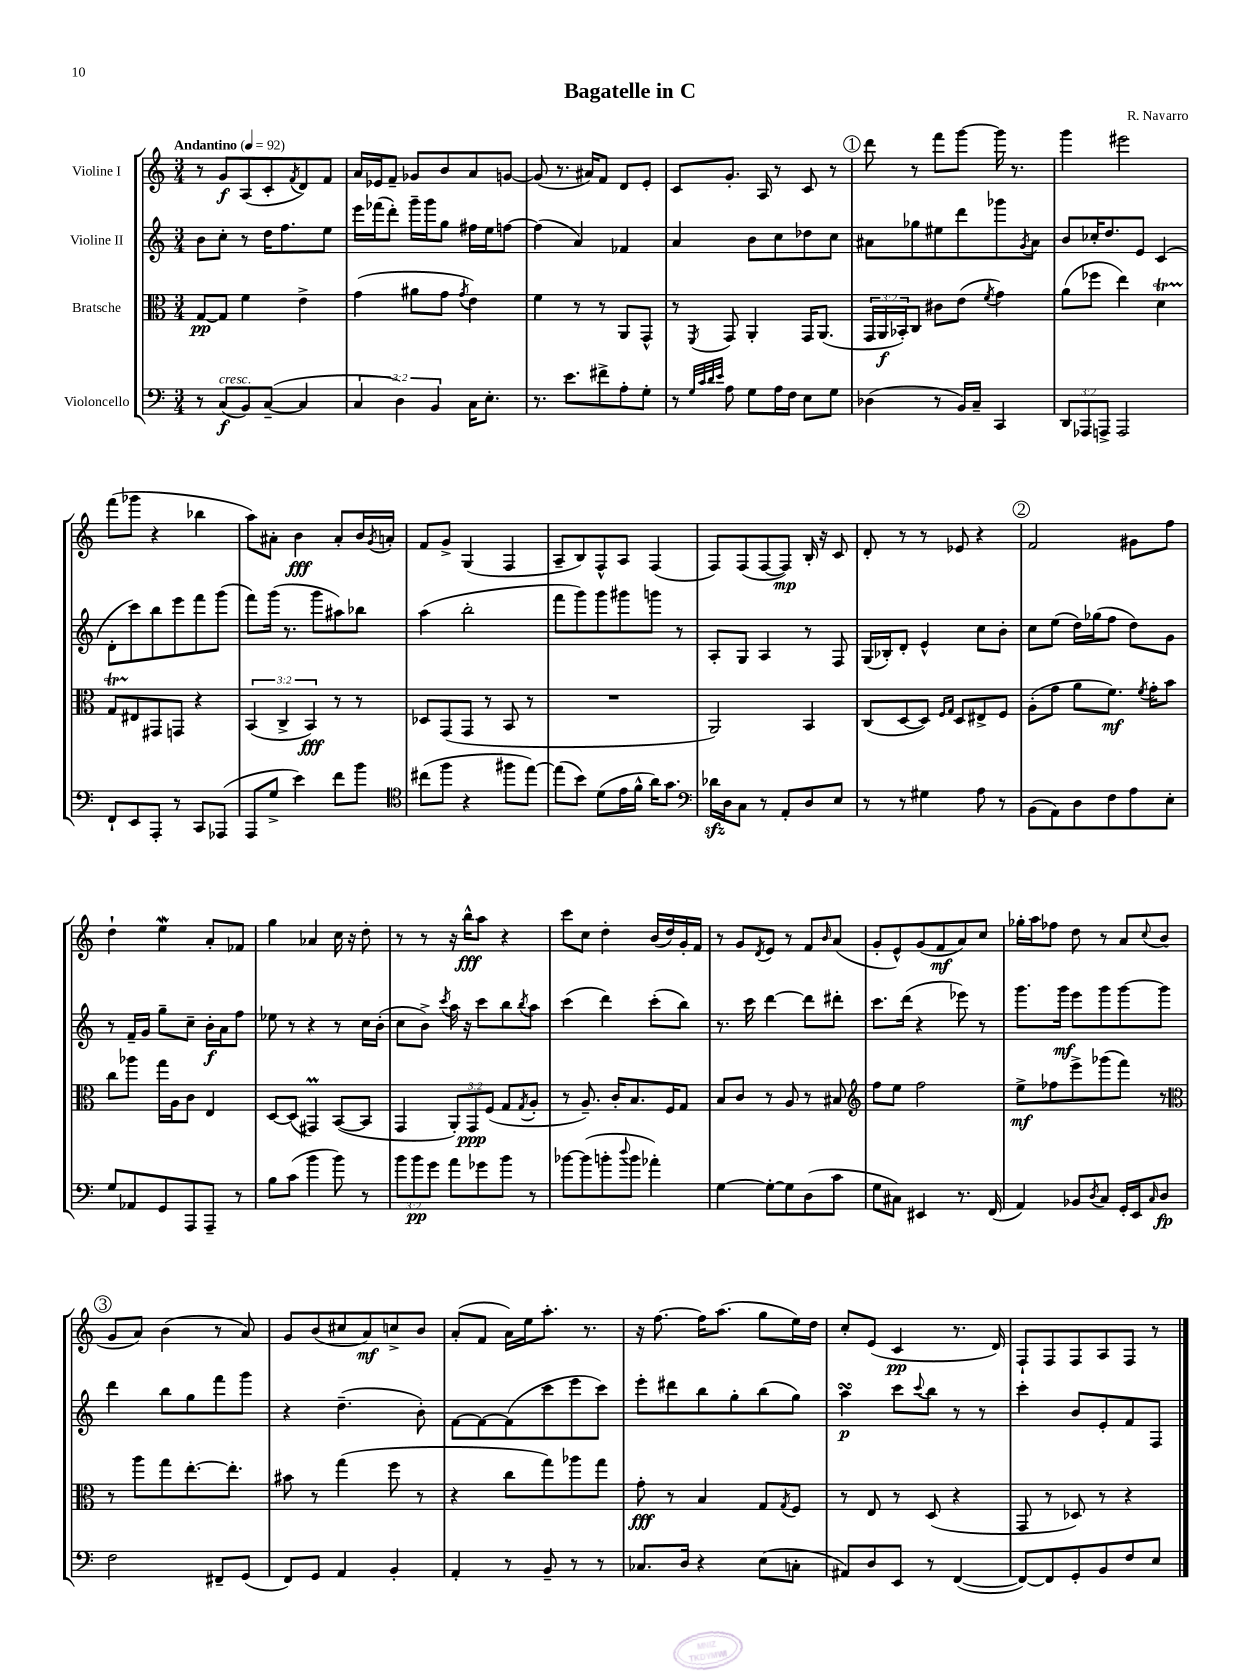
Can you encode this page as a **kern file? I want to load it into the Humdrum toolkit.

**kern	**kern	**kern	**kern
*staff4	*staff3	*staff2	*staff1
*clefF4	*clefC3	*clefG2	*clefG2
*k[]	*k[]	*k[]	*k[]
*M3/4	*M3/4	*M3/4	*M3/4
*MM92	*MM92	*MM92	*MM92
8r	[8G/L	8b\L	8r
(8C/L	8G/]J	8cc'\J	8g/L
8BB/)	4f\	8r	(8A/
([8C~/J	.	16dd\LK	8c'/
.	.	8.ff\	.
.	.	.	8qf/
4C/]	4e^\	.	8d/)
.	.	8ee\J	8f/J
=	=	=	=
6C/	(4g\	16eee\LL	16a/LL
.	.	(16fff-\J	16e-/J
.	.	8ddd'\J)	8f~/J
6D\)	.	.	.
.	8a#\L	16ggg~\LL	8g-/L
.	.	16ggg\J	.
6BB/	.	.	.
.	8g\J	8gg\J	8b/
.	8qg/	.	.
16C\LK	4e\)	16ff#\LL	8a/
8.E'\J	.	16ee\J	.
.	.	[8ff\J	[8g/J
=	=	=	=
8.r	4f\	(4ff\]	(8g/]
.	.	.	8.r
8.e\L	.	.	.
.	8r	4a/)	.
.	.	.	16a#/LK)
8f#^\	8r	.	8f/J
8A'\	8AA/L	4f-/	8d/L
8G'\J	8GG^^/J	.	8e'/J
=	=	=	=
8r	8r	4a/	8c/L
32qqG/LLL	.	.	.
32qqc/	.	.	.
32qqd/	.	.	.
32qqe/JJJ	8qFF/	.	.
8A\	8GG/	.	8.g'/J
8G\L	4AA'/	8b\L	.
.	.	.	16A/
16A\L	.	8cc\	8r
16F\JJ	.	.	.
8E\L	16GG/LK	8dd-\	8c/
.	(8.AA/J	.	.
8G\J	.	8cc\J	8r
=	=	=	=
(4D-\	24GG/LL	8a#\L	8ddd\
.	24AA/	.	.
.	24BB-'/J)	.	.
.	8C/J	8gg-\	8r
8r	8c#\L	8ee#\	8fff\L
16BB/LL)	(8e\J	8ddd\	[8ggg\J
16C~/JJ	.	.	.
.	8qf/	.	.
4CC/	4g\)	8ggg-\	16ggg\]
.	.	.	8.r
.	.	8qg/	.
.	.	8a#\J	.
=	=	=	=
12DD/L	(8a\L	8b/L	4ggg\
12AAA-/	.	.	.
.	8ff-\J	16cc-'/K	.
12AAA^/J	.	.	.
.	.	8.dd/	.
2AAA/	4ee\)	.	2eee#\
.	.	8e/J	.
.	4d\	(4c/	.
=	=	=	=
8FF`/L	8G/L	8d'\L	(8fff\L
8EE/	8E#/	8ccc\)	8ggg-\J
8AAA'/J	8GG#/	8bb\	4r
8r	8GG/J	8eee\	.
8CC/L	4r	8fff\	4bb-\
(8AAA-/J	.	(8ggg\J	.
=	=	=	=
8AAA/L	(6BB/	8fff\L)	8aa\L)
8G^/J	.	(16ggg\Jk	8a#'\J
.	6C^/	.	.
.	.	8.r	.
4e\)	.	.	4b\
.	6BB/)	.	.
.	.	8ggg\L	.
8f\L	8r	8aa#\)	8a#'/L
8b\J	8r	8bb-\J	16b/L
.	.	.	8qg/
.	.	.	16a'/JJ
=	=	=	=
*clefC4	*	*	*
(8cc#\L	8D-/L	(4aa\	8f/L
8ff\J	(8GG/	.	8g^/J
4r	8GG/J	2bb'\	(4G/
.	8r	.	.
8ff#\L	8BB/	.	4F/
[8ee\J)	8r	.	.
=	=	=	=
(8ee\]L	2.r	8fff\L	8A~/L
8b\J)	.	8ggg\)	8B/)
(8d\L	.	8ggg\	8F^^/
16e\L	.	8ggg#\	8A/J
16f^^\JJ	.	.	.
16a\LK)	.	8ggg\J	(4F/
8.g\J	.	.	.
.	.	8r	.
=	=	=	=
*clefF4	*	*	*
16d-\LL	2AA/)	8A'/L	8F/L)
16D\J	.	.	.
8C\J	.	8G/J	(8F/
8r	.	4A/	[8F/
8AA'/L	.	.	8F/]J)
8D/	4BB/	8r	16B'/
.	.	.	16r
8E/J	.	8F/	8c/
=	=	=	=
8r	(8C/L	(16G/LL	8d'/
.	.	16B-'/J)	.
8r	[8D/	8d'/J	8r
4G#\	8D/]J)	4e^^/	8r
.	16qqF/LL	.	.
.	16qqG/JJ	.	.
.	8D/L	.	8e-/
8A\	8E#^/	8cc\L	4r
8r	8F/J	8b'\J	.
=	=	=	=
(8BB\L	(8A'\L	8cc\L	2f/
8AA\)	8g\J	(8ee\J	.
8D\	8a\L	16dd\LL)	.
.	.	(16gg-\J	.
8F\	8.f\J)	8ff\J	.
8A\	.	8dd\L)	8g#\L
.	8qf/	.	.
.	16g'\LK	.	.
8E'\J	8b\J	8g\J	8ff\J
=	=	=	=
8G/L	8cc\L	8r	4dd`\
8AA-/	8aa-\J	16f~/LL	.
.	.	16g/JJ	.
8GG/	16gg\LL	8gg~\L	4ee\
.	16A\J	.	.
8AAA/	8c\J	8cc~\J	.
8AAA~/J	4E/	16b'\LL	8a'/L
.	.	16a\J	.
8r	.	8ff\J	8f-/J
=	=	=	=
8B\L	[8D/L	8ee-\	4gg\
(8c\J	(8D/]J	8r	.
4b\	4GG#/)	4r	4a-/
8b\)	([8BB/L	8r	16cc\
.	.	.	16r
8r	8BB/]J	16cc\LL	8dd'\
.	.	(16b'\JJ	.
=	=	=	=
12b\L	4GG/	8cc\L	8r
12b\	.	.	.
.	.	8b^\J)	8r
12g\J	.	.	.
.	.	8qccc/	.
8a\L	12AA'/L)	16aa\	16r
.	.	16r	16bb^^\LK
.	12GG/	.	.
8g-\	.	8ccc\L	8aa\J
.	(12F/J	.	.
8b\J	8G/L	8bb\	4r
.	8qG/	8qbb/	.
8r	8A'/J	8aa\J	.
=	=	=	=
[8b-\L	8r	(4ccc\	8ccc\L
(8b-\]	8.A~/)	.	8cc\J
8b'\	.	4ddd\)	4dd'\
.	16c'/LK	.	.
8qqdd/	.	.	.
8b\J	8.B/	.	.
4a-'\)	.	(8ccc'\L	(16b/LL
.	16F/K	.	16dd/)
.	8G/J	8bb\J)	16g'/
.	.	.	16f/JJ
=	=	=	=
[4G\	8B/L	8.r	8r
.	8c/J	.	8g/L
.	.	16ccc\	.
.	.	.	8qd/
8G'\_L	8r	[4ddd\	8e/J
8G\]	8A/	.	8r
(8D\	8r	8ddd\]L	8f/L
.	.	.	16qqb/
8c\J	8B#/	8ddd#'\J	(8a/J
=	=	=	=
*	*clefG2	*	*
8G\L	8ff\L	8.ccc\L	8g'/L
8C#\J)	8ee\J	.	8e^^/)
.	.	(16ddd\Jk	.
4EE#/	2ff\	4r	(8g/
.	.	.	8f/
8.r	.	8eee-\)	8a/)
.	.	8r	8cc/J
(16FF/	.	.	.
=	=	=	=
4AA/)	8ee^\L	8.ggg\L	16gg-'\LL
.	.	.	16aa\J
.	8ff-\	.	8ff-\J
.	.	16ggg\Jk	.
8BB-/L	8eee^\	8eee\L	8dd\
8qD/	.	.	.
8C/J	(8ggg-\	8ggg\	8r
16GG'/LL	8fff\J)	[8ggg\	8a/L
16EE/J	.	.	.
16qqC/	.	.	8qqcc/
8D/J	8r	8ggg\]J	(8b/J
=	=	=	=
*	*clefC3	*	*
2F\	8r	4ddd\	8g/L
.	8aa\L	.	8a/J)
.	8gg\	8bb\L	(4b\
.	[8.ee'\	8gg\	.
8FF#~/L	.	8fff\	8r
.	8.ee'\]J	.	.
(8GG/J	.	8ggg\J	8a/)
=	=	=	=
8FF/L)	8b#\	4r	8g/L
8GG/J	8r	.	(8b/
4AA/	(4gg\	(4.dd~\	8cc#/
.	.	.	8a/)
4BB'/	8ff\	.	8cc^/
.	8r	8b'\)	8b/J
=	=	=	=
4AA'/	4r	[8f\L	(8a'/L
.	.	8f\_	8f/J
8r	8cc\L	(8f\]	16a\LL)
.	.	.	16ee\J
8BB~/	8gg\)	8ccc\	8.aa'\J
8r	8aa-\	8eee\	.
.	.	.	8.r
8r	8gg\J	8ccc\J)	.
=	=	=	=
8.C-/L	8g'\	8eee'\L	16r
.	.	.	[8.ff\
.	8r	8ddd#\	.
16D/Jk	.	.	.
4r	4B/	8bb\	16ff\]LK
.	.	.	(8.aa\J
.	.	8gg'\	.
(8E\L	8G/L	(8bb\	8gg\L
.	8qG/	.	.
8C'\J	8F/J	8gg\J)	16ee\L)
.	.	.	16dd\JJ
=	=	=	=
8AA#/L)	8r	4aa\	8cc'/L
8D/	8E/	.	(8e/J
8EE/J	8r	8ccc\L	4c/
.	.	8qqccc/	.
8r	(8D/	8bb\J	.
([4FF/	4r	8r	8.r
.	.	8r	.
.	.	.	16d/)
=	=	=	=
8FF/_L)	8GG/	4ccc'\	8F`/L
8FF/]	8r	.	8F/
8GG'/	8D-/)	8b/L	8F/
8BB/	8r	8e'/	8A/
8F/	4r	8f/	8F/J
8E/J	.	8F/J	8r
==	==	==	==
*-	*-	*-	*-
